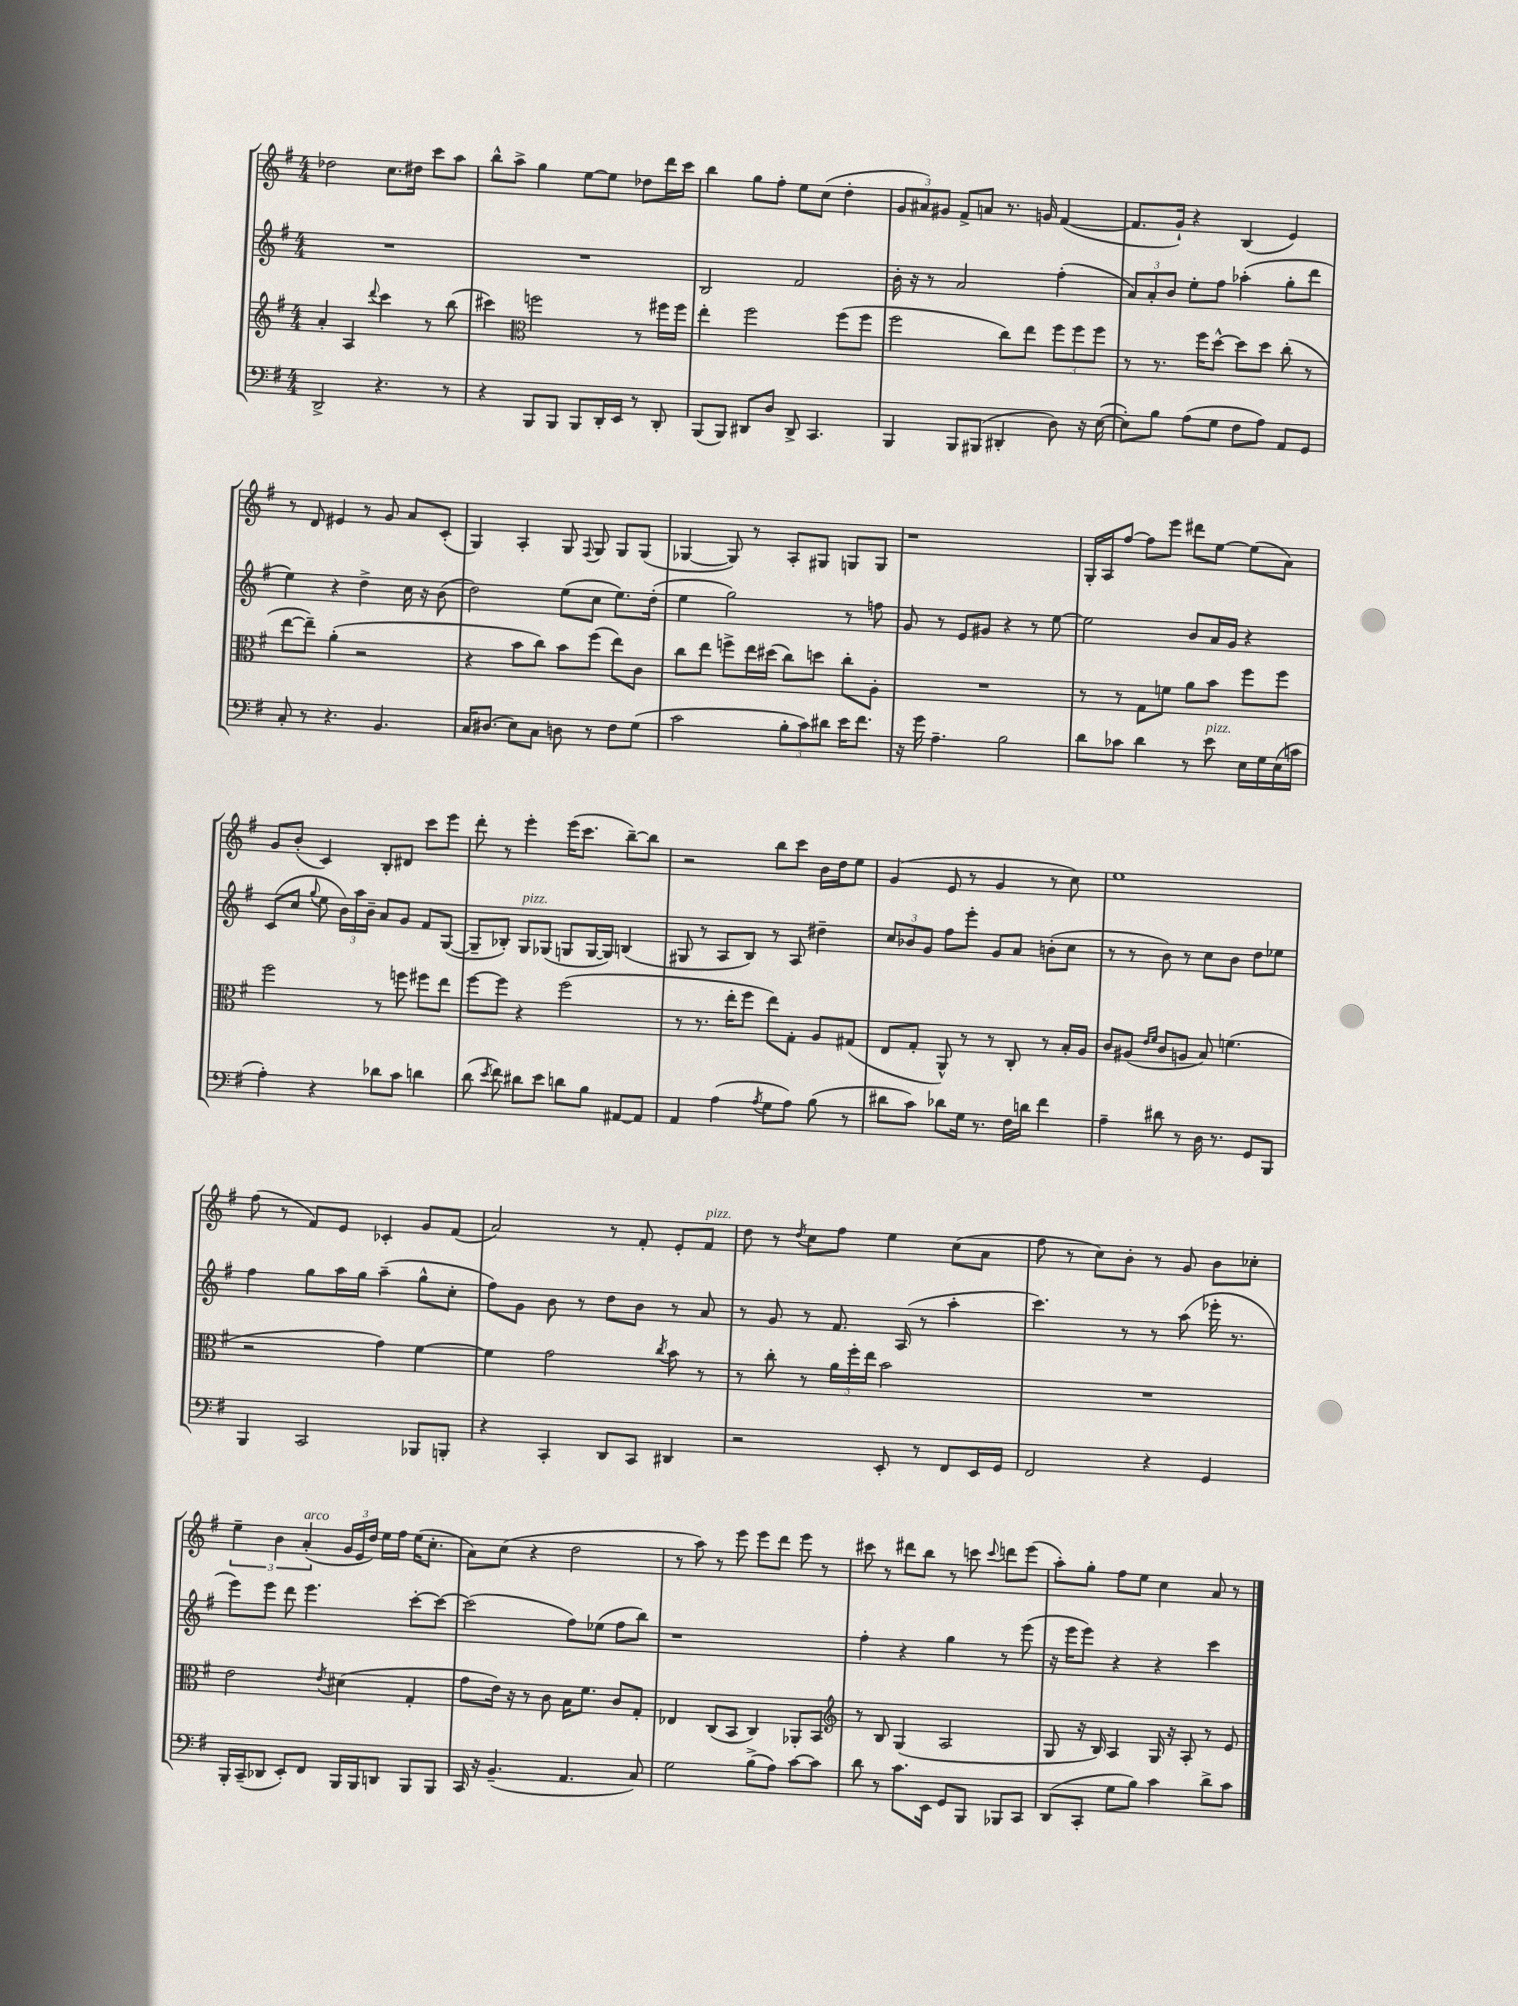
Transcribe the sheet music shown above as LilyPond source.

<<
\new StaffGroup <<
\new Staff = "s0" {
    \clef treble \key g \major \numericTimeSignature \time 4/4
    \autoBeamOff des''2 c''8.[ dis''16] c'''8[ a''8] |
    b''8[-^ a''8]-> g''4 e''8[~ e''8] des''8[ d'''16 c'''16] |
    b''4 g''8[ fis''8]-. e''8[ c''8]( d''4-. |
    \tuplet 3/2 { g'8[ ais'8) gis'8] } fis'8[-> a'8] r8. g'16 fis'4~( |
    fis'8.[ g'16]-!) r4 b4( e'4) |
    r8 d'8 eis'4 r8 g'8 a'8[ c'8]-.( |
    g4) a4-. g8 \appoggiatura { fis8 } g8 g8[ g8]( |
    ges4~ ges8) r8 a8[-. gis8] g8[ g8] |
    r1 |
    g16[-. a16 fis''8]~ fis''8[ e'''8] dis'''8[ e''8]~ e''8[( a'8]) |
    g'8[ b'8]-.( c'4) b8[-. dis'8] c'''8[ e'''8] |
    d'''8-. r8 e'''4-. e'''16[( c'''8.] b''8[~--) b''8] |
    r2 b''8[ c'''8] b'16[ d''16 e''8] |
    g'4( e'8 r8 g'4 r8 c''8) |
    e''1 |
    fis''8( r8 fis'8[) e'8] ces'4-. g'8[ fis'8]( |
    a'2) r8 fis'8-. e'8[-. fis'8]^\markup { \italic "pizz." } |
    d''8 r8 \acciaccatura { d''8 } c''8[ fis''8] e''4 c''8[( a'8] |
    fis''8 r8 c''8[) b'8]-. r8 g'8 b'8[ ces''8]-. |
    \tuplet 3/2 { e''4-- b'4 a'4-.^\markup { \italic "arco" }( } \tuplet 3/2 { g'16[ e'16 d''16]) } e''16[ fis''16] e''16[( c''8.]-. |
    a'8[) c''8]( r4 d''2 |
    r8 a''8) r8 e'''8 e'''8[ d'''8] e'''8 r8 |
    cis'''8 r8 dis'''8[ b''8] r8 c'''8 \appoggiatura { c'''8 } d'''8[ e'''8]( |
    a''8[-.) g''8]-. fis''8[ e''8] c''4 a'8 r8 \bar "|." |
}
\new Staff = "s1" {
    \clef treble \key g \major \numericTimeSignature \time 4/4
    \autoBeamOff R1 |
    R1 |
    b2 fis'2 |
    b'16-. r16 r8 a'2 fis''4-.( |
    \tuplet 3/2 { a'8[) a'8-. b'8] } e''8[-. fis''8] aes''4-.( g''8[-. d'''8] |
    e''4) r4 d''4-> c''16 r16 b'8( |
    d''2) e''8[( c''8] e''8.[) d''16]-.( |
    e''4 g''2) r8 f''8 |
    g'8 r8 e'8[ gis'8] r4 r8 e''8~ |
    e''2 b'8[ a'16 g'16] r4 |
    c'8[( c''8] \appoggiatura { g''8 } e''8 \tuplet 3/2 { b'16[) a''16 b'16]-- } a'8[ g'8] fis'8[ g8]~( |
    g8[-- bes8]-.) g8[^\markup { \italic "pizz." } ges8]( g8[ g16~ g16]) b4( |
    gis8 r8 a8[ b8]) r8 a8 dis''4-- |
    \tuplet 3/2 { c''8[ bes'8 g'8] } fis''8[ e'''8]-. g'8[ a'8] b'8[-.( c''8] |
    r8 r8 b'8) r8 c''8[ b'8] d''8[ ees''8] |
    fis''4 g''8[ a''16 g''16] a''4--( g''8[-^ c''8]-. |
    fis''8[) g'8] b'8 r8 d''8[ b'8] r8 a'8 |
    r8 g'8 r8 fis'8. a16( r8 a''4-. |
    c'''4.) r8 r8 a''8( ees'''16-. r8. |
    e'''8[) e'''8] d'''8 e'''4. c'''8[~-. c'''8]~ |
    c'''2( fis''8[) ees''8]( fis''8[ b''8]) |
    r1 |
    fis''4-. r4 g''4 r8 e'''8( |
    r16 e'''16[ e'''8]) r4 r4 c'''4 \bar "|." |
}
\new Staff = "s2" {
    \clef treble \key g \major \numericTimeSignature \time 4/4
    \autoBeamOff a'4-. a4 \appoggiatura { d'''8 } c'''4 r8 b''8( |
    cis'''4) \clef alto f''2 r8 fis''16[ fis''16] |
    e''4-. fis''2 fis''8[( fis''8] |
    fis''2 c''8[) e''8] \tuplet 3/2 { fis''8[ fis''8 fis''8] } |
    r8 r8. fis''16[ d''8]~-^ d''8[ d''8] c''8-.( r8 |
    e''8[~ e''8]--) a'4-.( r2 |
    r4 b'8[ c''8]) b'8[ fis''8]( e''8[) c'8] |
    c''8[ e''8] f''8[-> e''16 dis''16]( c''8[) d''8] c''8[-. a8]-. |
    R1 |
    r8 r8 g8[ f'8] a'8[ b'8] fis''8[ fis''8] |
    fis''2 r8 f''8 fis''8[ e''8] |
    fis''8[~ fis''8] r4 fis''2( |
    r8 r8. e''16[-. fis''8] e''8[) g8]-. a8[ gis8]( |
    e8[ g8]-. a,8-^) r8 r8 c8-. r8 b16[-. a16] |
    c'8[ ais8]( \grace { e'16[ fis'16] } c'8[ a8] b8) f'4.( |
    r2 g'4) fis'4~ |
    fis'4 g'2 \acciaccatura { c''8 } b'8 r8 |
    r8 c''8-. r8 \tuplet 3/2 { a'16[ fis''16-. e''16] } b'2 |
    R1 |
    e'2 \acciaccatura { e'8 } dis'4( g4-. |
    g'8[ e'16]) r16 r8 c'8 b16[ fis'8.] c'8[ g8]-. |
    ees4 c8[( b,8] c4) aes,8[-. b,8] |
    \clef treble r8 b8 g4( a2 |
    g8 r16 b16) a4 g16 r16 a8-. r8 e'8 \bar "|." |
}
\new Staff = "s3" {
    \clef bass \key g \major \numericTimeSignature \time 4/4
    \autoBeamOff d,2-> r4. r8 |
    r4 b,,8[ b,,8] b,,8[ d,16-. e,16] r8 d,8-. |
    b,,8[( b,,8]) dis,8[ d8] dis,8-> c,4. |
    b,,4 b,,8[ bis,,8]( dis,4-. d8) r16 e16~( |
    e8[-.) b8] a8[( g8] fis8[ a8]) a,8[ g,8] |
    c8-. r8 r4. b,4. |
    c16[ dis8.]( e8[) c8] d8 r8 fis8[ g8]( |
    c'2 \tuplet 3/2 { b8[-. c'8) dis'8] } e'16[ fis'8.] |
    r16 g'16 a4.-- b2 |
    d'8[ ces'8] d'4 r8 e'8^\markup { \italic "pizz." } e16[ g16 e16( c'16] |
    a4-.) r4 des'8[ c'8] d'4 |
    d'8( \acciaccatura { e'8 } fis'8) dis'8[ e'8] d'8[ b8] ais,8[~ ais,8] |
    a,4 a4( \acciaccatura { a8 } g8[ a8]) b8( r8 |
    dis'8[ c'8]) des'8[ g16] r8. fis16[ d'16] fis'4 |
    a4-- dis'8 r8 d16 r8. g,8[ b,,8] |
    b,,4 c,2 bes,,8[ b,,8]-. |
    r4 c,4-. d,8[ c,8] dis,4 |
    r2 e,8-. r8 fis,8[ e,16 g,16] |
    fis,2 r4 g,4 |
    b,,16[-. c,16--( des,8] e,8[-.) fis,8] b,,16[ b,,16 d,8] b,,8[ b,,8] |
    c,16 r16 b,4.--( a,4. c8) |
    g2 b8[->( a8]) c'8[~ c'8] |
    d'8 r8 c'8.[ e,16] g,8[ b,,8] bes,,8[ c,8] |
    d,8[( c,8]-. g8[ b8]) c'4 d'8[-> c'8] \bar "|." |
}
>>
>>
\layout { \context { \Score \remove "Bar_number_engraver" } }
